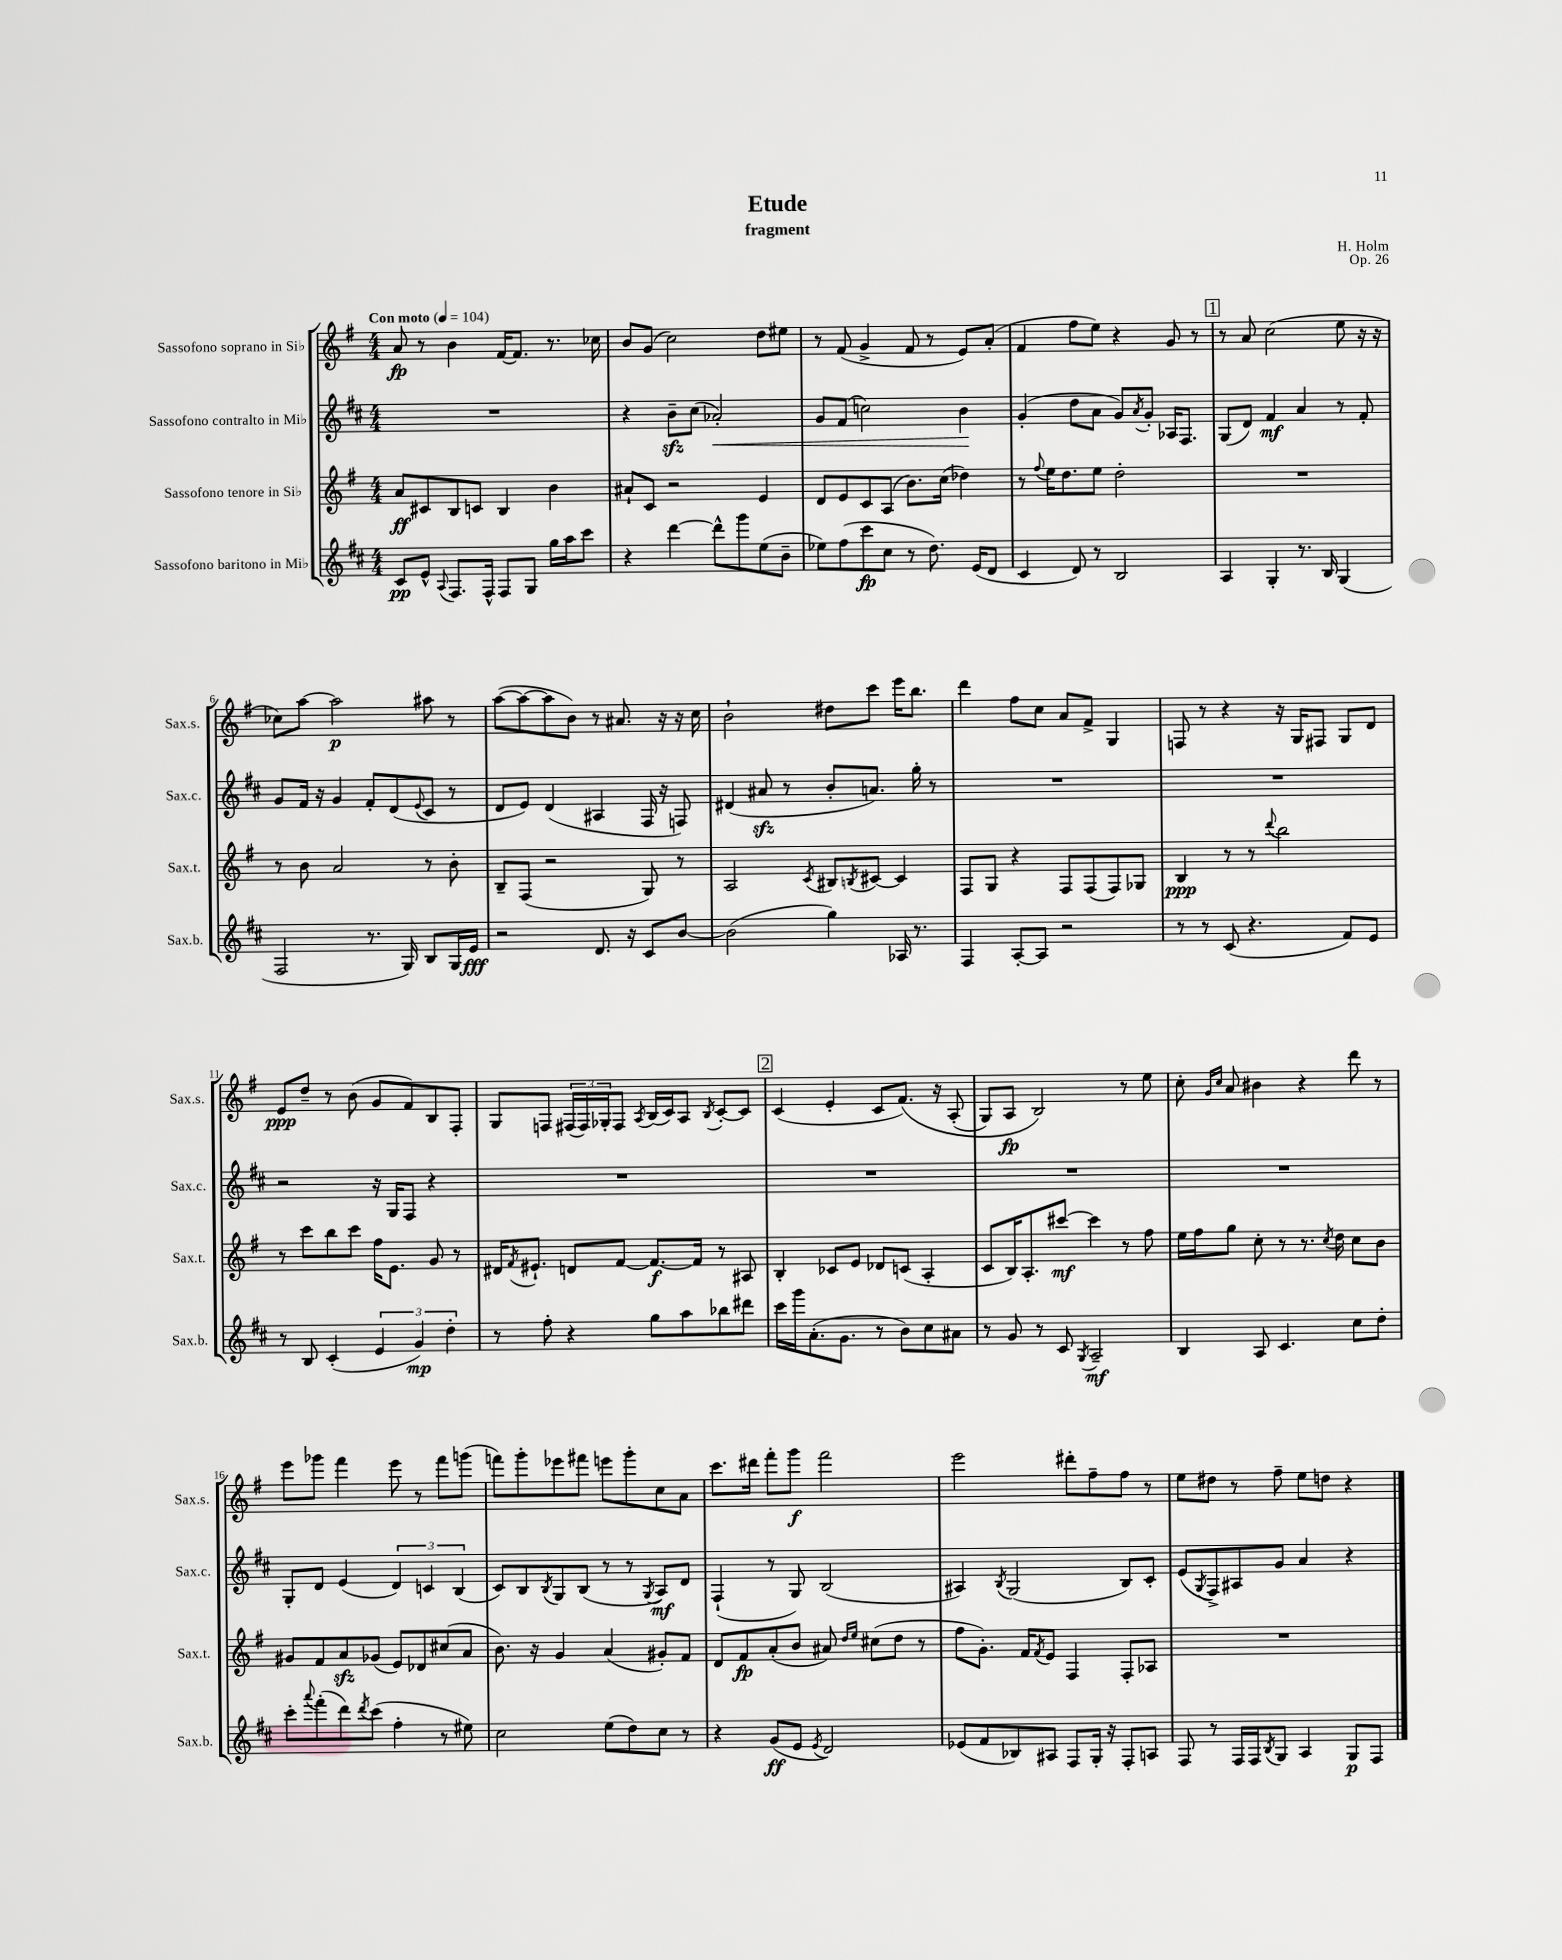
\header { title = "Etude" composer = "H. Holm" subtitle = "fragment" opus = "Op. 26" }
<<
\new StaffGroup <<
\new Staff = "s0" \with { instrumentName = "Sassofono soprano in Sib" shortInstrumentName = "Sax.s." } {
    \clef treble \key g \major \numericTimeSignature \time 4/4 \tempo "Con moto" 4 = 104
    a'8\fp r8 b'4 fis'16~ fis'8. r8. ces''16 |
    b'8 g'8( c''2) d''8 eis''8 |
    r8 fis'8( g'4-> fis'8 r8 e'8) a'8-.( |
    fis'4 fis''8 e''8) r4 g'8 r8 |
    \mark \markup { \box "1" } r8 a'8 c''2( e''8 r16 r16 |
    ces''8) a''8~ a''2\p ais''8 r8 |
    a''8~( a''8~ a''8 b'8) r8 ais'8. r16 r16 c''16 |
    b'2-! dis''8 c'''8 e'''16 b''8. |
    d'''4 fis''8 c''8 a'8 fis'8-> g4 |
    f8 r8 r4 r16 g16 fis8 g8 d'8 |
    e'8\ppp d''8-- r8 b'8( g'8 fis'8) b8 fis8-. |
    g8 f8 \tuplet 3/2 { fis16( fis16) ges16-. } fis8 \acciaccatura { a8 } b16( c'16) a8 \acciaccatura { b8 } c'8~-. c'8 |
    \mark \markup { \box "2" } c'4( e'4-. c'8 fis'8.)\( r16 a8-.( |
    g8) a8\fp b2\) r8 e''8 |
    c''8-. \grace { g'16 c''16 } a'8 bis'4 r4 d'''8 r8 |
    e'''8 ges'''8 fis'''4 e'''8 r8 fis'''8 g'''8( |
    f'''8) g'''8-. ees'''8 fis'''8 e'''8 g'''8-. c''8 a'8 |
    c'''8. dis'''16 fis'''8-. g'''8\f fis'''2 |
    e'''2 dis'''8-. fis''8-- fis''8 r8 |
    e''8 dis''8 r8 fis''8-- e''8 d''8 r4 \bar "|." |
}
\new Staff = "s1" \with { instrumentName = "Sassofono contralto in Mib" shortInstrumentName = "Sax.c." } {
    \clef treble \key d \major \numericTimeSignature \time 4/4
    R1 |
    r4 b'8--\sfz cis''8( aes'2-.\<) |
    g'8 fis'8( c''2) b'4\! |
    g'4-.( d''8 a'8 g'8) \acciaccatura { a'8 } g'8-. aes16 fis8. |
    \mark \markup { \box "1" } g8( d'8) fis'4\mf a'4 r8 fis'8-. |
    g'8 fis'16 r16 g'4 fis'8-. d'8( \appoggiatura { e'8 } cis'8 r8 |
    d'8 e'8) d'4( ais4 fis16 r16 f8) |
    dis'4( ais'8\sfz r8 b'8-. a'8.) g''16-. r8 |
    R1 |
    R1 |
    r2 r16 g16 fis8 r4 |
    R1 |
    \mark \markup { \box "2" } R1 |
    R1 |
    R1 |
    g8-. d'8 e'4( \tuplet 3/2 { d'4) c'4 b4( } |
    cis'8) b8 \acciaccatura { b8 } g8 b8( r8 r8 \acciaccatura { g8 } a8\mf) d'8 |
    fis4-!( r8 g8) b2( |
    ais4) \acciaccatura { b8 } g2( b8) cis'8-. |
    e'8( \acciaccatura { g8 } fis8->) ais8 g'8 a'4 r4 \bar "|." |
}
\new Staff = "s2" \with { instrumentName = "Sassofono tenore in Sib" shortInstrumentName = "Sax.t." } {
    \clef treble \key g \major \numericTimeSignature \time 4/4
    a'8\ff cis'8 b8 c'8 b4 b'4 |
    ais'8-! c'8 r2 e'4 |
    d'8 e'8 c'8 a8( b'8.) c''16( des''4) |
    r8 \appoggiatura { fis''8 } e''16 d''8. e''8 d''2-. |
    \mark \markup { \box "1" } R1 |
    r8 b'8 a'2 r8 b'8-. |
    b8-- fis8( r2 g8) r8 |
    a2 \acciaccatura { c'8 } bis8 \acciaccatura { b8 } cis'8~ cis'4 |
    fis8 g8 r4 fis8 fis8( fis8) ges8 |
    b4\ppp r8 r8 \appoggiatura { d'''8 } b''2 |
    r8 c'''8 b''8 c'''8 fis''16 e'8. g'8 r8 |
    dis'16 \acciaccatura { fis'8 } eis'8.-! d'8 fis'8~ fis'8.~\f fis'16 r8 ais8 |
    \mark \markup { \box "2" } b4-. ces'8 e'8 des'8 c'8( a4-. |
    c'8 b16) a8.-. cis'''8~\mf cis'''4 r8 fis''8 |
    e''16 fis''16 g''8 c''8-. r8 r8. \acciaccatura { c''8 } d''16 c''8 b'8 |
    gis'8 fis'8 a'8\sfz ges'8( e'8) des'8 cis''8( a'8 |
    b'8.) r16 g'4 a'4( gis'8-.) fis'8 |
    d'8 fis'8\fp a'8-.( b'8 ais'8) \grace { d''16 e''16 } cis''8( d''8 r8 |
    fis''8 g'8.-.) fis'16 \acciaccatura { fis'8 } e'8 fis4 fis8-. aes8 |
    R1 \bar "|." |
}
\new Staff = "s3" \with { instrumentName = "Sassofono baritono in Mib" shortInstrumentName = "Sax.b." } {
    \clef treble \key d \major \numericTimeSignature \time 4/4
    cis'8\pp e'8-^ \appoggiatura { a8 } fis8. fis16-^ fis8 g8 g''16 a''16 cis'''8 |
    r4 d'''4~ d'''8-^ g'''8 e''8( b'8-- |
    ees''8) fis''8( cis'''8\fp cis''8 r8 d''8.) e'16( d'8 |
    cis'4 d'8) r8 b2 |
    \mark \markup { \box "1" } a4 g4-. r8. b16 g4( |
    fis2 r8. g16) b8 g16 e'16\fff |
    r2 d'8. r16 cis'8 b'8~ |
    b'2( g''4) aes16 r8. |
    fis4 a8~-. a8 r2 |
    r8 r8 cis'8( r4. fis'8) e'8 |
    r8 b8 cis'4-.( \tuplet 3/2 { e'4 g'4\mp) d''4-. } |
    r8 fis''8-. r4 g''8 a''8 bes''8 dis'''8 |
    \mark \markup { \box "2" } cis'''16 g'''16 a'8.-.( g'8. r8 b'8) cis''8 ais'8 |
    r8 g'8 r8 cis'8 \acciaccatura { g8 } a2--\mf |
    b4 a8 cis'4. cis''8 d''8-. |
    cis'''8-. \appoggiatura { a'''8 } fis'''8-.( d'''8) \acciaccatura { d'''8 } cis'''8( fis''4-. r8 eis''8) |
    cis''2 e''8( d''8) cis''8 r8 |
    r4 g'8\ff( e'8 \acciaccatura { e'8 } d'2) |
    ees'8( fis'8 bes8) ais8 fis8 g16-. r16 fis8-. a8 |
    fis8 r8 fis16 fis16 \acciaccatura { b8 } g8 a4 g8\p fis8 \bar "|." |
}
>>
>>
